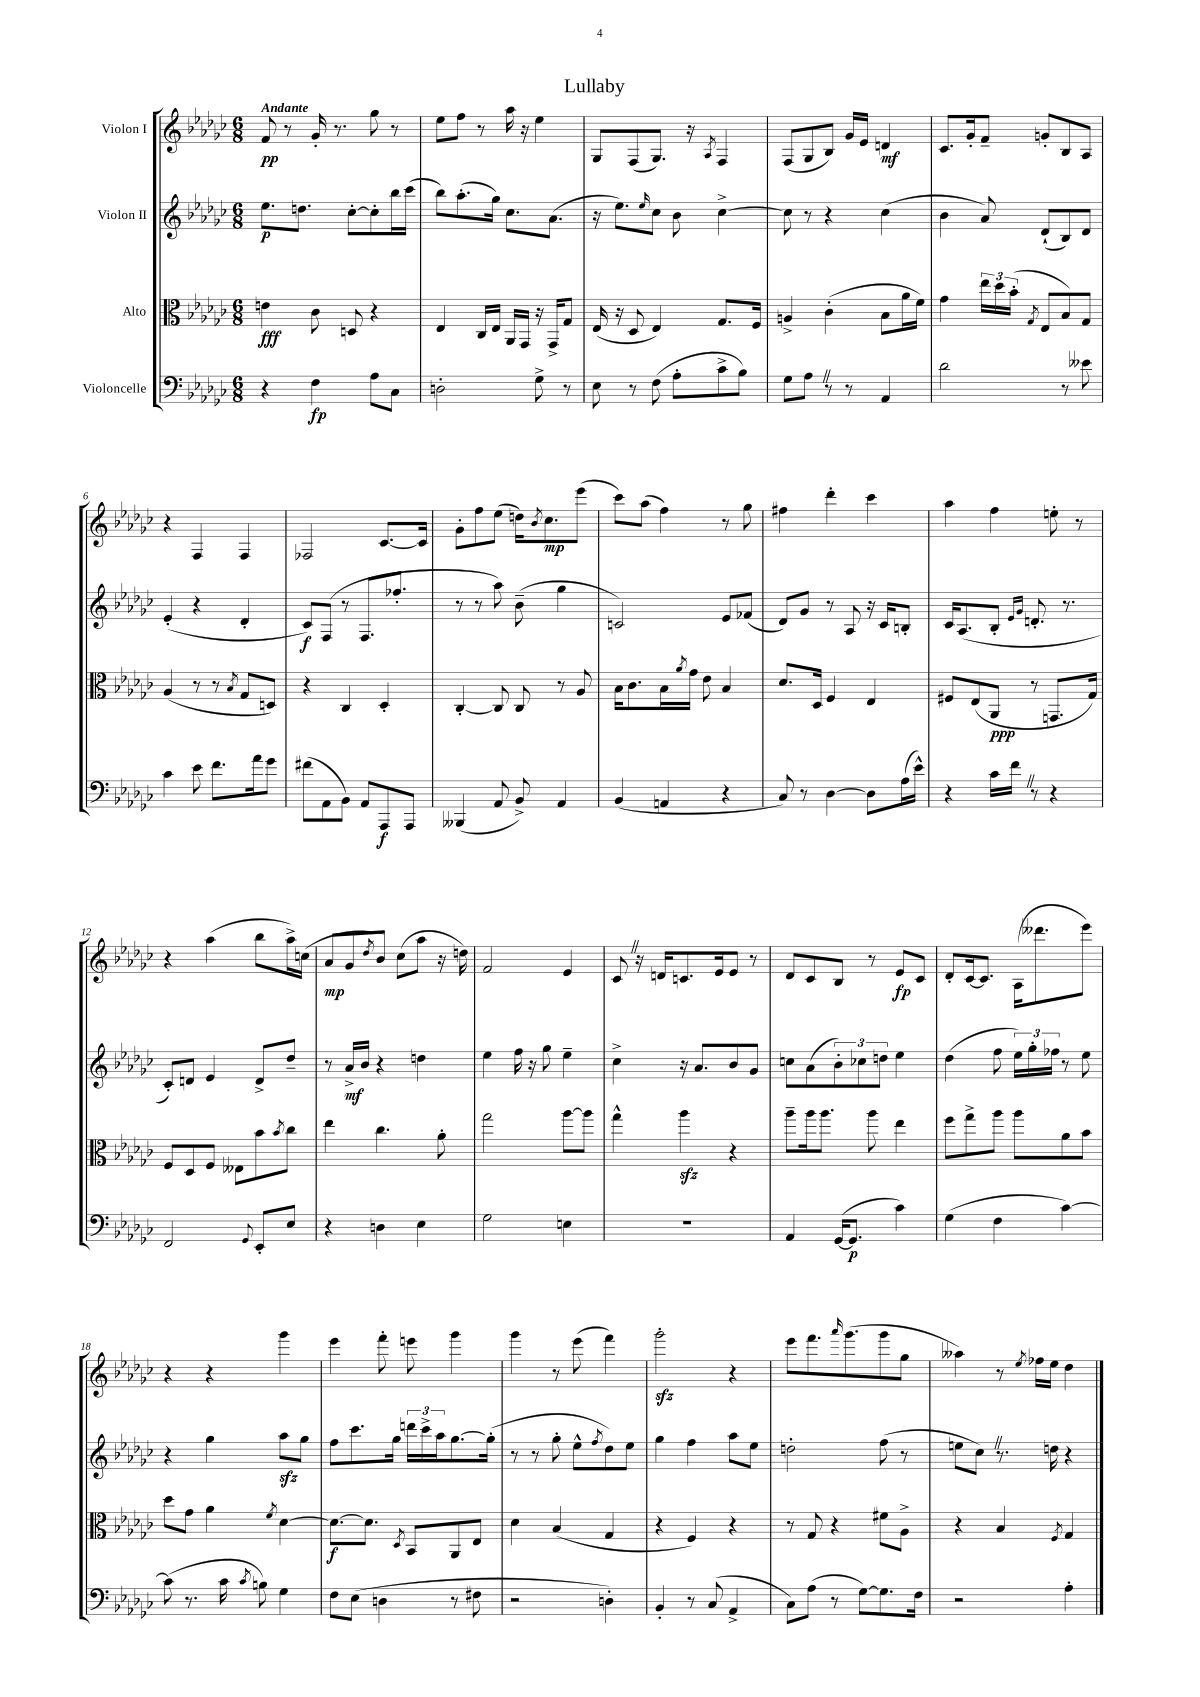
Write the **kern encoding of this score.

**kern	**kern	**kern	**kern
*staff4	*staff3	*staff2	*staff1
*clefF4	*clefC3	*clefG2	*clefG2
*k[b-e-a-d-g-c-]	*k[b-e-a-d-g-c-]	*k[b-e-a-d-g-c-]	*k[b-e-a-d-g-c-]
*M6/8	*M6/8	*M6/8	*M6/8
4r	4e\	8.ee-\L	8f/
.	.	.	8r
.	.	8.dd\J	.
4F\	8c-\	.	16g-'/
.	.	.	8.r
.	8D/	[8cc-'\L	.
8A-\L	4r	8cc-'\]	8gg-\
8C-\J	.	16bb-\L	8r
.	.	(16ccc-\JJ	.
=	=	=	=
2D'\	4E-/	8bb-\L)	8ee-\L
.	.	(8.aa-'\	8ff\J
.	16C-/LL	.	8r
.	16E-/JJ	16gg-\Jk)	.
.	16AA-/LL	8.cc-\L	16aa-\
.	16GG-/JJ	.	16r
8G-^\	16r	.	4ee-\
.	16GG-^/LK	(8.a-\J	.
8r	8G-/J	.	.
=	=	=	=
8E-\	(16E-/	16r	8G-/L
.	16r	8.ee-\L)	.
8r	8D-/	.	(8F/
.	.	16qqee-/	.
(8F\	4E-/)	8cc-\J	8.G-/J)
8A-'\L	.	8b-\	.
.	.	.	16r
.	.	.	8qA-/
8c-^\	8.G-/L	[4cc-^\	4F/
8B-\J)	.	.	.
.	16F/Jk	.	.
=	=	=	=
8G-\L	4A^/	8cc-\]	(8F/L
8A-\J	.	8r	8G-/
8r	(4c-'\	4r	8B-/J)
8r	.	.	16g-/LL
.	.	.	16e-/JJ
4AA-/	8B-\L	(4cc-\	4d/
.	16a-\L	.	.
.	16f\JJ)	.	.
=	=	=	=
2d-\	4g-\	4b-\	8.c-/L
.	.	.	16g-'/k
.	24ee-\LL	8a-/)	8f~/J
.	24dd-\	.	.
.	(24b-'\JJ	.	.
.	8qG-/	.	.
.	8E-/L	(8d-`/L	8g'/L
8r	8B-/)	8B-/)	8B-/
8e--\	8G-/J	8d-/J	8A-/J
=	=	=	=
4c-\	(4A-/	(4e-'/	4r
8e-\	8r	4r	4F/
8.f\L	8r	.	.
.	8qB-/	.	.
.	8G-/L	4d-'/	4F/
16a-\k	.	.	.
8g-\J	8D/J)	.	.
=	=	=	=
(8f#\L	4r	8c-/L)	2F-/
8AA-\	.	(8F/J	.
8BB-\J)	4C-/	8r	.
8AA-/L	.	8.F/L	.
8AAA-/	4D-'/	.	[8.c-/L
.	.	8.ff-'/J	.
8AAA-/J	.	.	.
.	.	.	16c-/]Jk
=	=	=	=
(4BBB--/	[4C-'/	8r	8g-'\L
.	.	8r	8ff\
8AA-/	8C-/]	8aa-\)	(8ee-\J
8BB-^/)	8C-/	(8b-~\	16dd\LK)
.	.	.	8qb-/
.	.	.	8.cc-\
4AA-/	8r	4gg-\	.
.	8A-/	.	(8eee-\J
=	=	=	=
(4BB-/	16B-\LK	2c/)	8ccc-\L)
.	8.c-\	.	.
.	.	.	(8aa-\J
4AA/	16B-\L	.	4ff\)
.	8qa-/	.	.
.	16g-\JJ	.	.
.	8e-\	.	.
4r	4B-/	8e-/L	8r
.	.	(8f-/J	8gg-\
=	=	=	=
8C-/)	8.d-/L	8d-/L)	4ff#\
8r	.	8g-/J	.
.	16D-/Jk	.	.
[4D-\	4F/	8r	4ddd-'\
.	.	8A-/	.
8D-\]L	4E-/	16r	4ccc-\
.	.	16c-/LK	.
(16A-\L	.	8B'/J	.
16e-^^\JJ)	.	.	.
=	=	=	=
4r	8F#/L	16c-/LK	4aa-\
.	.	(8.A-/	.
.	(8E-/	.	.
16c-\LL	8AA-/J	8B-'/J	4ff\
16f\JJ	.	.	.
.	.	16qqe-/LL	.
.	.	16qqg-/JJ	.
8r	8r	8.d'/	.
4r	8.GG/L	.	8ee'\
.	.	8.r	.
.	.	.	8r
.	16G-/Jk)	.	.
=	=	=	=
2FF/	8F/L	8c-'/L)	4r
.	8D-/	8d/J	.
.	8F/J	4e-/	(4aa-\
.	8E--\L	.	.
8qqGG-/	.	.	.
8EE-'/L	8b-\	8d^/L	8bb-\L
.	8qb-/	.	.
8E-/J	8cc-\J	8dd-~/J	16aa-^\L)
.	.	.	(16cc\JJ
=	=	=	=
4r	4ee-\	8r	8a-/L
.	.	16a-^/LL	8g-/
.	.	16b-/JJ	.
.	.	.	8qdd-/
4D\	4.cc-\	4r	8b-/J)
.	.	.	(8cc-\L
4E-\	.	4dd\	8aa-\J
.	8a-'\	.	16r
.	.	.	16dd\)
=	=	=	=
2G-\	2gg-\	4ee-\	2f/
.	.	16ff\	.
.	.	16r	.
.	.	8gg-\	.
4E\	[8aa-\L	4ee-~\	4e-/
.	8aa-\]J	.	.
=	=	=	=
2.r	4gg-^^\	4cc-^\	8c-/
.	.	.	16r
.	.	.	16d/LK
.	4aa-\	16r	8.c/
.	.	8.a-/L	.
.	.	.	16e-/k
.	4r	8b-/	8e-/J
.	.	8g-/J	8r
=	=	=	=
4AA-/	8aa-~\L	8cc\L	8d-/L
.	16aa-\k	(8a-\	8c-/
.	8.aa-\J	.	.
([16GG-/LK	.	12b-'\)	8B-/J
8.GG-/]J	.	.	.
.	.	12cc-\	.
.	8aa-\	.	8r
.	.	12dd\J	.
4c-\)	4ee-\	4ee-\	8e-/L
.	.	.	8c-/J
=	=	=	=
(4G-\	8ff\L	(4dd-\	8d-'/L
.	8gg-^\	.	[16c-/k
.	.	.	8.c-/]J
4F\	8aa-\J	8ff\	.
.	8aa-\L	24ee-\LL)	(16A-\LK
.	.	24gg-'\	.
.	.	.	8.ddd--\
.	.	24ff-\JJ	.
[4c-\)	8a-\	8r	.
.	8b-\J	8ee-\	8eee-\J)
=	=	=	=
(8c-\]	8dd-\L	4r	4r
8.r	8g-\J	.	.
.	4a-\	4gg-\	4r
16c-\	.	.	.
8qc-/	.	.	.
8B\)	.	.	.
.	8qf/	.	.
4G-\	[4d-\	8aa-\L	4ggg-\
.	.	8gg-\J	.
=	=	=	=
8F\L	8.d-\_L	8ff\L	4eee-\
(8E-\J	.	8.ccc-\	.
.	8.d-\]J	.	.
4D\	.	.	8fff'\
.	.	16gg-\Jk	.
.	8qD-/	.	.
.	8BB-/L	24ddd\LL	8eee\
.	.	24ccc-^\	.
.	.	24aa-\J	.
8r	8AA-/	[8.gg-\	4ggg-\
8F#\	8E-/J	.	.
.	.	(16gg-'\]Jk	.
=	=	=	=
2r	4d-\	8r	4ggg-\
.	.	8r	.
.	(4B-/	8gg-'\	8r
.	.	8ee-^^\L	(8eee-\
.	.	8qff/	.
4D'\)	4G-/	8dd-\)	4fff\)
.	.	8ee-\J	.
=	=	=	=
4BB-'/	4r	4gg-\	2ggg-'\
8r	4F/)	4ff\	.
(8C-/	.	.	.
4AA-^/	4r	8aa-\L	4r
.	.	8ee-\J	.
=	=	=	=
8C-\L)	8r	2dd'\	8eee-\L
(8A-\J	8G-/	.	8.fff\
8r	4r	.	.
.	.	.	16qqaaa-/
.	.	.	(8.ggg-\
[8G-\L)	.	.	.
8.G-\]	8f#\L	(8ff\	8ggg-\
.	8A-^\J	8r	8gg-\J
16F\Jk	.	.	.
=	=	=	=
2r	4r	8ee\L	4aa--\)
.	.	8cc-\J)	.
.	4B-/	8.r	8r
.	.	.	8qee-/
.	.	.	16ff-\LL
.	.	16dd\	16ee-\JJ
.	8qF/	.	.
4A-'\	4G-/	4r	4dd-\
==	==	==	==
*-	*-	*-	*-
